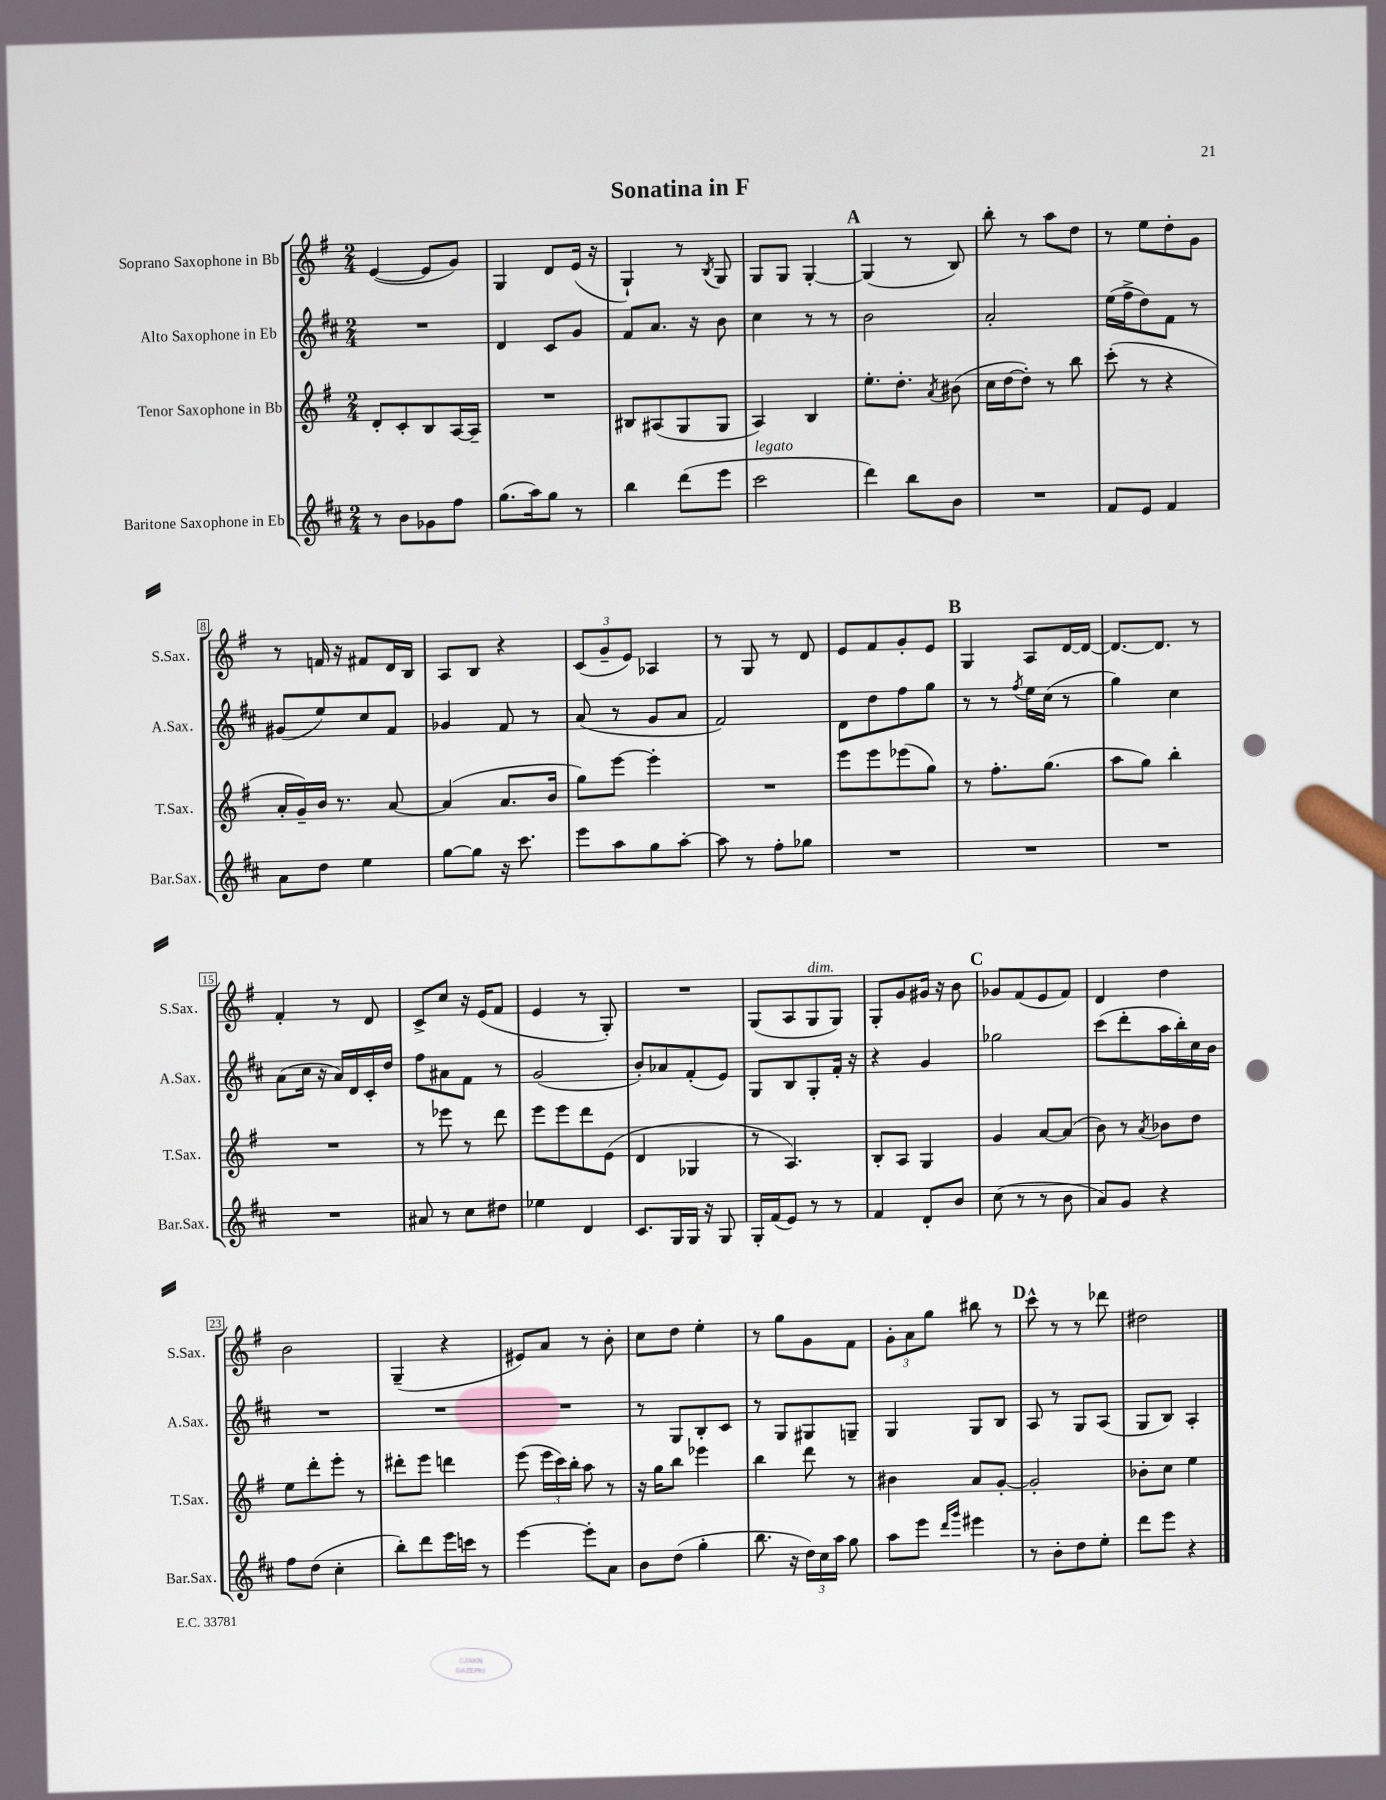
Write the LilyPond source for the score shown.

\header { title = "Sonatina in F" }
<<
\new StaffGroup <<
\new Staff = "s0" \with { instrumentName = "Soprano Saxophone in Bb" shortInstrumentName = "S.Sax." } {
    \clef treble \key g \major \numericTimeSignature \time 2/4
    \autoBeamOff e'4~( e'8[ g'8]) |
    g4 d'8[ e'16]( r16 |
    g4-!) r8 \acciaccatura { b8 } g8 |
    g8[ g8] g4~-. |
    \mark \markup { \bold "A" } g4( r8 b8) |
    b''8-. r8 a''8[ d''8] |
    r8 e''8[ d''8-. g'8] |
    r8 f'16 r16 fis'8[ d'16 b16] |
    a8[ b8] r4 |
    \tuplet 3/2 { c'8[( g'8-- e'8]) } aes4 |
    r8 g8 r8 d'8 |
    e'8[ fis'8 g'8-. e'8] |
    \mark \markup { \bold "B" } g4 a8[ d'16~ d'16]~ |
    d'8.[~ d'8.] r8 |
    fis'4-. r8 d'8 |
    c'8[-> c''8] r16 e'16[( fis'8] |
    e'4 r8 g8-.) |
    R2 |
    g8[( a8 g8^\markup { \italic "dim." } g8]) |
    g8[-. g'8 gis'16] r16 b'8 |
    \mark \markup { \bold "C" } ges'8[ fis'8( e'8 fis'8]) |
    d'4 d''4 |
    b'2 |
    g4--( r4 |
    eis'8[) a'8] r8 b'8-. |
    c''8[ d''8] e''4-. |
    r8 g''8[ g'8 fis'8] |
    \tuplet 3/2 { g'8[-. a'8 g''8] } bis''8 r8 |
    \mark \markup { \bold "D" } c'''8-^ r8 r8 des'''8 |
    dis''2 \bar "|." |
}
\new Staff = "s1" \with { instrumentName = "Alto Saxophone in Eb" shortInstrumentName = "A.Sax." } {
    \clef treble \key d \major \numericTimeSignature \time 2/4
    \autoBeamOff R2 |
    d'4 cis'8[ g'8] |
    fis'8[ a'8.] r16 b'8 |
    cis''4 r8 r8 |
    \mark \markup { \bold "A" } b'2 |
    a'2-. |
    e''16[( fis''16-> d''8) fis'8] r8 |
    gis'8[( e''8) cis''8 fis'8] |
    ges'4 fis'8 r8 |
    a'8( r8 g'8[ a'8] |
    fis'2) |
    d'8[ d''8 fis''8 g''8] |
    \mark \markup { \bold "B" } r8 r8 \acciaccatura { fis''8 } e''16[ cis''16]( r8 |
    g''4) cis''4 |
    a'8[( cis''16] r16 a'16[) d'16 cis'16-. d''16] |
    fis''8[ ais'8 fis'8] r8 |
    g'2( |
    b'8[-.) aes'8 fis'8-.( e'8]) |
    g8[ b8 g8-. fis'16]-. r16 |
    r4 g'4 |
    \mark \markup { \bold "C" } ges''2 |
    cis'''8[( d'''8-. a''16 b''16-.) cis''16 b'16] |
    R2 |
    R2 |
    R2 |
    r8 g8[ b8-. cis'8] |
    r8 g8[ gis8 g8]-- |
    g4 g8[ b8] |
    \mark \markup { \bold "D" } a8 r8 g8[ a8]( |
    g8[ b8]) a4-. \bar "|." |
}
\new Staff = "s2" \with { instrumentName = "Tenor Saxophone in Bb" shortInstrumentName = "T.Sax." } {
    \clef treble \key g \major \numericTimeSignature \time 2/4
    \autoBeamOff d'8[-. c'8-. b8 a16~ a16]-- |
    R2 |
    bis8[ ais8( g8 g8] |
    a4) b4 |
    \mark \markup { \bold "A" } e''8.[-. d''8.]-. \acciaccatura { a'8 } bis'8( |
    c''16[ d''16~ d''8]-.) r8 b''8 |
    c'''8-.( r8 r4 |
    a'16[-. g'16--) b'16] r8. a'8~ |
    a'4( a'8.[ b'16] |
    g''8[) e'''8]~ e'''4-. |
    R2 |
    e'''8[ e'''8 ees'''8( g''8]) |
    \mark \markup { \bold "B" } r8 fis''8.[-. g''8.]( |
    a''8[ g''8]) b''4-. |
    R2 |
    r8 ees'''8 r8 d'''8 |
    e'''8[ e'''8 d'''8 e'8]( |
    d'4 ges4 |
    r8 a4.) |
    b8[-. a8] g4 |
    \mark \markup { \bold "C" } g'4 a'8[~ a'8]( |
    b'8) r8 \acciaccatura { a'8 } bes'8[ d''8] |
    e''8[ d'''8-. e'''8]-. r8 |
    dis'''8[-. e'''8] d'''4 |
    e'''8( \tuplet 3/2 { e'''16[ c'''16) b''16]-. } a''8 r8 |
    r16 g''16[ b''8] ees'''4 |
    b''4 d'''8 r8 |
    bis'4 a'8[ g'8]~-. |
    \mark \markup { \bold "D" } g'2-. |
    bes'8[-. c''8] e''4 \bar "|." |
}
\new Staff = "s3" \with { instrumentName = "Baritone Saxophone in Eb" shortInstrumentName = "Bar.Sax." } {
    \clef treble \key d \major \numericTimeSignature \time 2/4
    \autoBeamOff r8 b'8[ ges'8 fis''8] |
    g''8.[( a''16) g''8] r8 |
    b''4 d'''8[( e'''8] |
    cis'''2^\markup { \italic "legato" } |
    \mark \markup { \bold "A" } d'''4) b''8[ b'8] |
    R2 |
    fis'8[ e'8] fis'4 |
    a'8[ d''8] e''4 |
    g''8[~ g''8] r16 cis'''8. |
    e'''8[ a''8 g''8 a''8]~-. |
    a''8 r8 fis''8[-. ges''8] |
    R2 |
    \mark \markup { \bold "B" } R2 |
    R2 |
    R2 |
    ais'8 r8 cis''8[ dis''8] |
    ees''4 d'4 |
    cis'8.[ g16 g16] r16 g8 |
    g16[-. fis'16( e'8]) r8 r8 |
    fis'4 d'8[-. b'8] |
    \mark \markup { \bold "C" } cis''8( r8 r8 b'8 |
    a'8[) g'8] r4 |
    fis''8[ d''8]( cis''4-. |
    b''8[-.) d'''8 e'''16 c'''16] r8 |
    e'''4~ e'''8[-. a'8] |
    b'8[ d''8]( g''4-. |
    b''8. r16 \tuplet 3/2 { d''16[) cis''16 a''16] } g''8 |
    a''8[ e'''8] \grace { d'''16[ g'''16] } eis'''4 |
    \mark \markup { \bold "D" } r8 b'8[-. d''8 e''8]-. |
    d'''8[ e'''8] r4 \bar "|." |
}
>>
>>
\layout { \context { \Score \override BarNumber.stencil = #(make-stencil-boxer 0.1 0.3 ly:text-interface::print) } }
